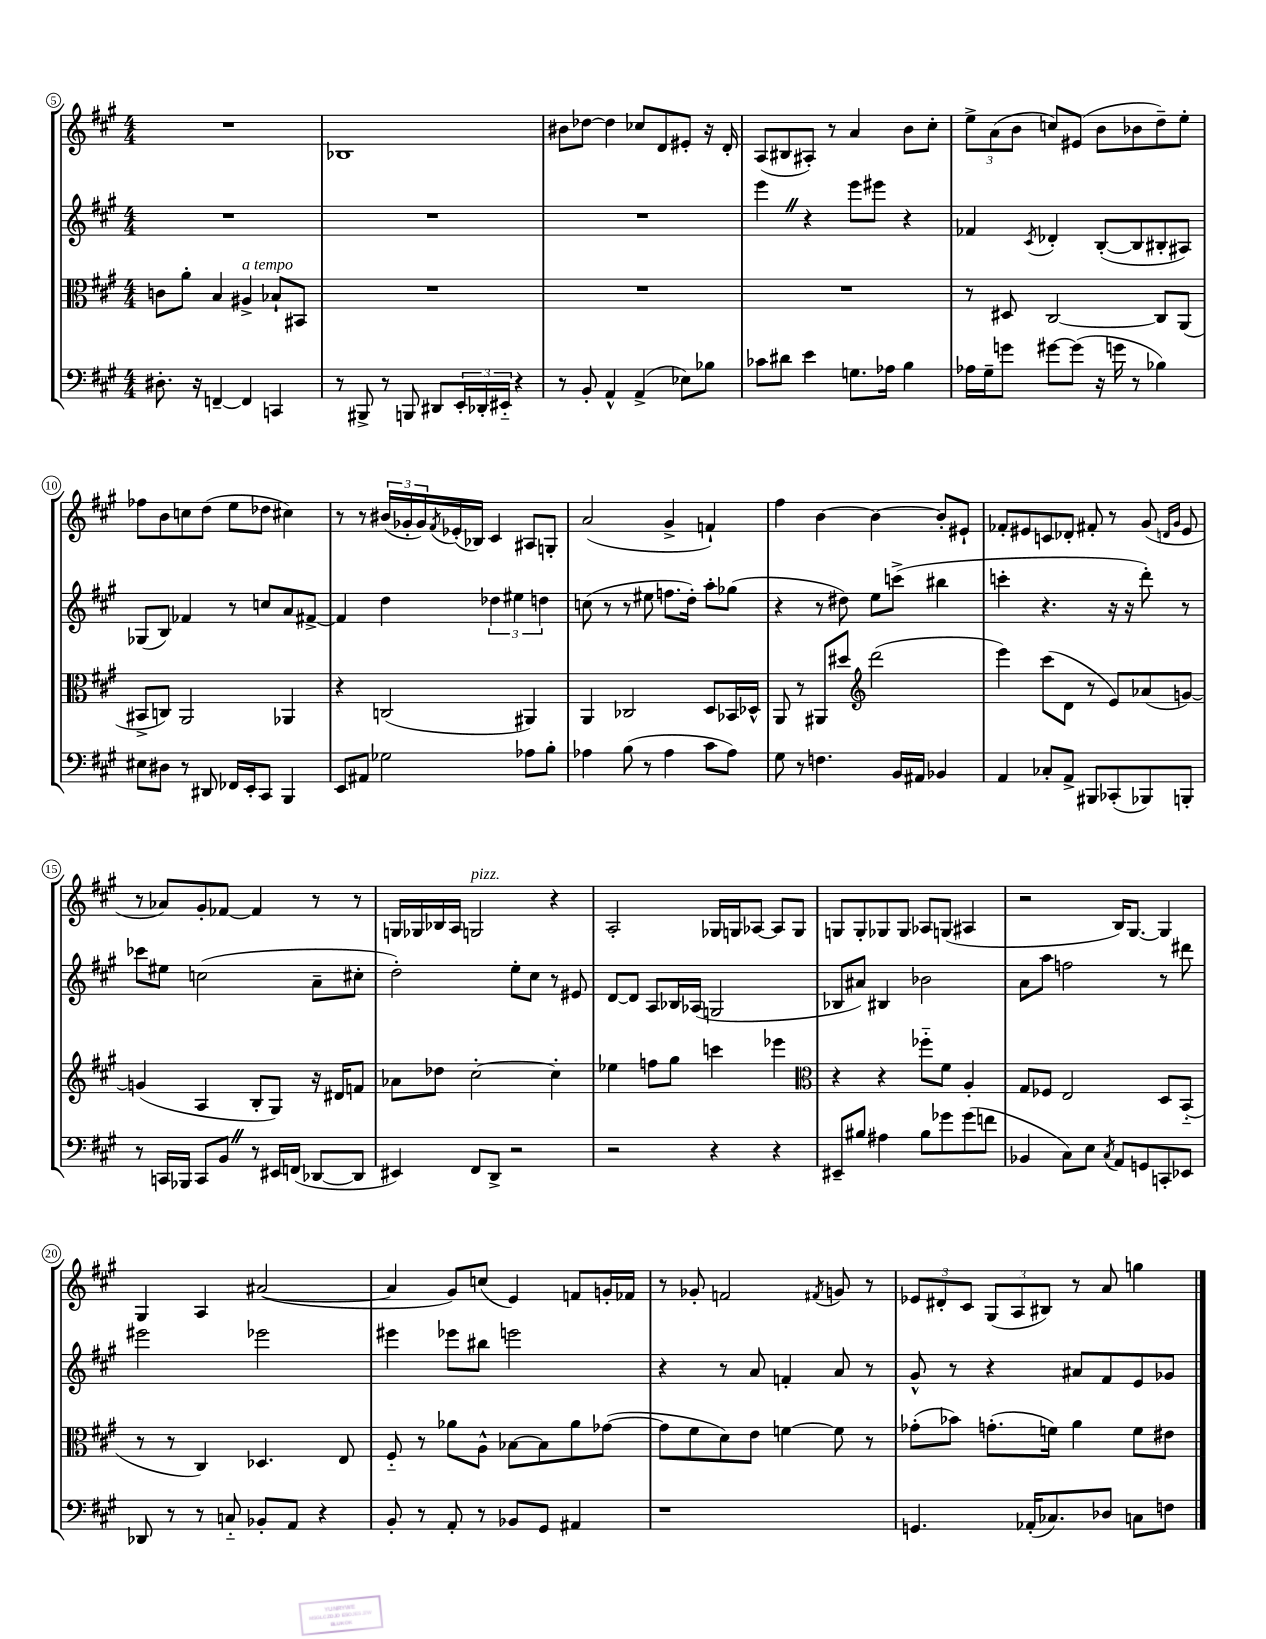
<<
\new StaffGroup <<
\new Staff = "s0" {
    \clef treble \key a \major \numericTimeSignature \time 4/4
    R1 |
    bes1 |
    bis'8 des''8~ des''4 ces''8 d'8 eis'8-. r16 d'16-. |
    a8( bis8 ais8-.) r8 a'4 b'8 cis''8-. |
    \tuplet 3/2 { e''8-> a'8( b'8 } c''8) eis'8( b'8 bes'8 d''8--) e''8-. |
    fes''8 b'8 c''8 d''8( e''8 des''8 cis''4) |
    r8 r8 \tuplet 3/2 { bis'16( ges'16-. ges'16) } \acciaccatura { fis'8 } ees'16-.( bes16) cis'4 ais8 g8-. |
    a'2( gis'4-> f'4-!) |
    fis''4 b'4~ b'4~ b'8-. eis'8-! |
    fes'8-. eis'8 c'8 des'8-. fis'8-. r8 gis'8( \grace { d'16 gis'16 } eis'8 |
    r8 aes'8) gis'8-. fes'8~ fes'4 r8 r8 |
    g16 ges16 bes16 a16 g2^\markup { \italic "pizz." } r4 |
    a2-. ges16 g16 aes8~ aes8 g8 |
    g8 g8-. ges8 ges8 aes8 g8( ais4 |
    r2 b16) gis8.~ gis4 |
    gis4 a4 ais'2~( |
    ais'4 gis'8) c''8( e'4) f'8 g'16-. fes'16 |
    r8 ges'8-. f'2 \acciaccatura { fis'8 } g'8 r8 |
    \tuplet 3/2 { ees'8 dis'8-. cis'8 } \tuplet 3/2 { gis8( a8 bis8) } r8 a'8 g''4 \bar "|." |
}
\new Staff = "s1" {
    \clef treble \key a \major \numericTimeSignature \time 4/4
    R1 |
    R1 |
    R1 |
    e'''4 \once \override BreathingSign.text = \markup { \musicglyph "scripts.caesura.straight" } \breathe r4 e'''8 eis'''8 r4 |
    fes'4 \acciaccatura { cis'8 } des'4-. b8~-.( b8 bis8-. ais8) |
    ges8( b8) fes'4 r8 c''8 a'8 fis'8~-> |
    fis'4 d''4 \tuplet 3/2 { des''4 eis''4 d''4 } |
    c''8( r8 r8 eis''8 f''8. d''16-.) a''8-. ges''8( |
    r4 r8 dis''8) e''8 c'''8->( bis''4 |
    c'''4-. r4. r16 r16 d'''8-.) r8 |
    ces'''8 eis''8 c''2( a'8-- cis''8-. |
    d''2-.) e''8-. cis''8 r8 eis'8 |
    d'8~ d'8 a8 bes16 aes16( g2 |
    bes8 ais'8) bis4 bes'2 |
    a'8 a''8 f''2 r8 dis'''8 |
    eis'''2 ees'''2 |
    eis'''4 ees'''8 bis''8 e'''2 |
    r4 r8 a'8 f'4-. a'8 r8 |
    gis'8-^ r8 r4 ais'8 fis'8 e'8 ges'8 \bar "|." |
}
\new Staff = "s2" {
    \clef alto \key a \major \numericTimeSignature \time 4/4
    c'8 a'8-. b4 ais4->^\markup { \italic "a tempo" } bes8-! bis,8 |
    R1 |
    R1 |
    R1 |
    r8 dis8 cis2~ cis8 a,8( |
    bis,8-> c8) a,2 aes,4 |
    r4 c2( ais,4) |
    a,4 ces2 d8 bes,16 des16-^ |
    a,8 r8 ais,8 dis''8 \clef treble d'''2( |
    e'''4) cis'''8( d'8 r8 e'8) aes'8( g'8~) |
    g'4( a4 b8-. gis8) r16 dis'16 f'8 |
    aes'8 des''8 cis''2~-. cis''4-. |
    ees''4 f''8 gis''8 c'''4 ees'''4 |
    \clef alto r4 r4 fes''8-_ fis'8 a4-. |
    gis8 fes8 e2 d8 b,8-_( |
    r8 r8 cis4) des4. e8 |
    fis8-_ r8 aes'8 a8-^ bes8~ bes8 aes'8 ges'8~( |
    ges'8 fis'8 d'8) e'8 f'4~ f'8 r8 |
    ges'8-.( bes'8) g'8.-.( f'16) a'4 f'8 eis'8 \bar "|." |
}
\new Staff = "s3" {
    \clef bass \key a \major \numericTimeSignature \time 4/4
    dis8.-. r16 f,4~-- f,4 c,4 |
    r8 bis,,8-> r8 b,,8 dis,8 \tuplet 3/2 { e,16-. des,16-. eis,16-_ } r4 |
    r8 b,8-. a,4-^ a,4->( ees8) bes8 |
    ces'8 dis'8 e'4 g8. aes16 b4 |
    aes16 gis16-- g'8 gis'8~ gis'8( r16 g'16 r8 bes4) |
    eis8 dis8 r8 dis,8 fes,16 e,16-. cis,8 b,,4 |
    e,8 ais,8 ges2 aes8 b8-. |
    aes4 b8( r8 aes4 cis'8 aes8) |
    gis8 r8 f4. b,16 ais,16 bes,4 |
    a,4 ces8-. a,8-> bis,,8 ces,8-.( bes,,8) b,,8-. |
    r8 c,16 bes,,16 c,8 b,8 \once \override BreathingSign.text = \markup { \musicglyph "scripts.caesura.straight" } \breathe r8 eis,16 f,16( des,8~ des,8 |
    eis,4) fis,8 d,8-> r2 |
    r2 r4 r4 |
    eis,8-- bis8 ais4 bis8 ges'8 ges'8( f'8 |
    bes,4 cis8) e8 \acciaccatura { cis8 } a,8 g,8 c,8-. ees,8 |
    des,8 r8 r8 c8-_ bes,8-. a,8 r4 |
    b,8-. r8 a,8-. r8 bes,8 gis,8 ais,4 |
    r1 |
    g,4. aes,16-.( ces8.) des8 c8 f8 \bar "|." |
}
>>
>>
\layout { \context { \Score currentBarNumber = #5 \override BarNumber.stencil = #(make-stencil-circler 0.1 0.3 ly:text-interface::print) } }
